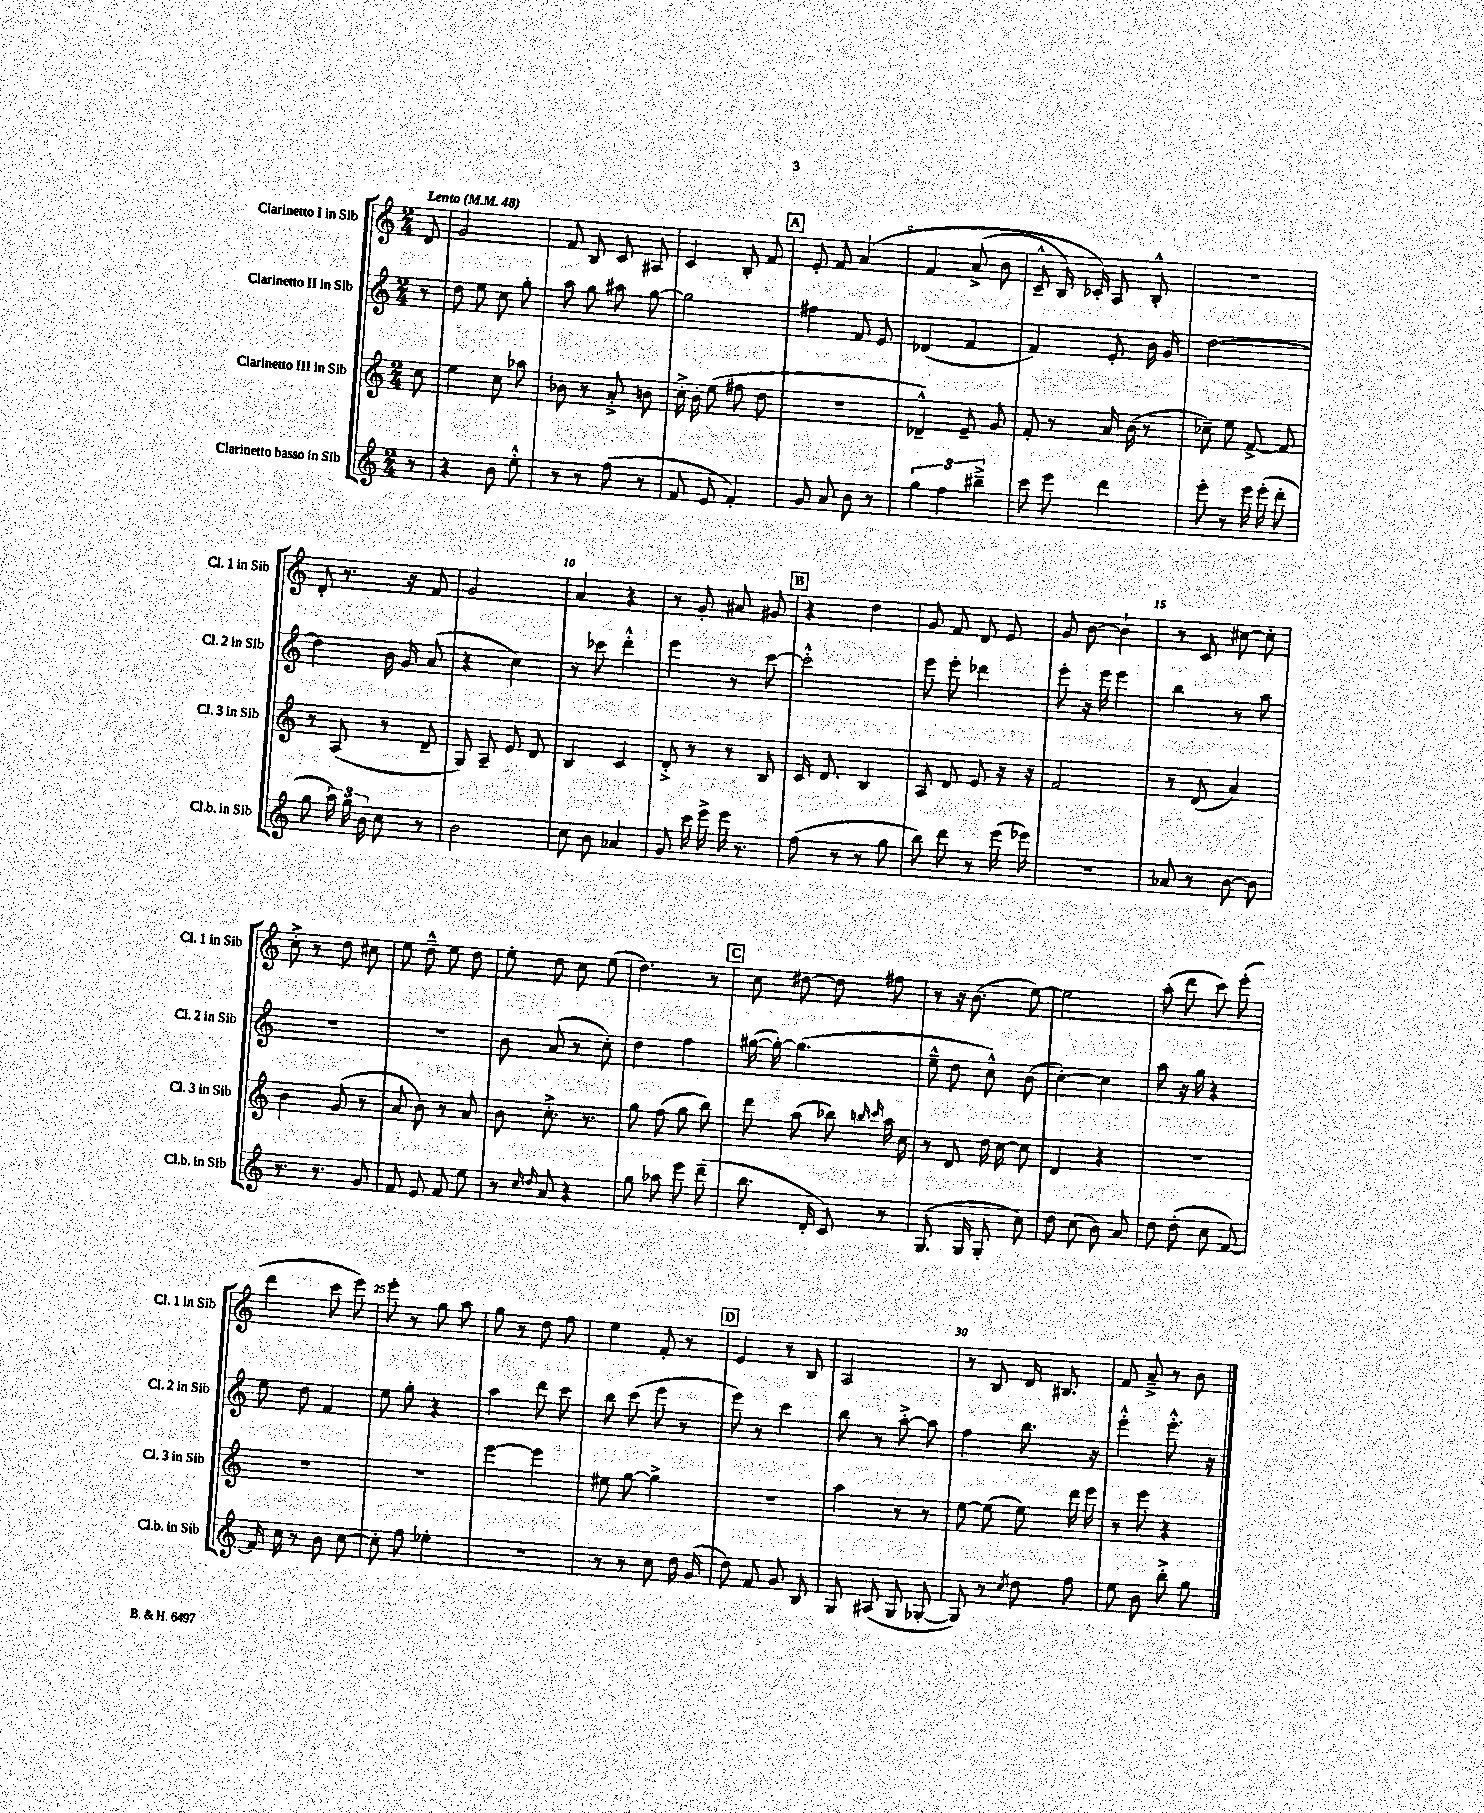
<<
\new StaffGroup <<
\new Staff = "s0" \with { instrumentName = "Clarinetto I in Sib" shortInstrumentName = "Cl. 1 in Sib" } {
    \clef treble \key c \major \numericTimeSignature \time 2/4 \partial 8 \tempo "Lento" 4 = 48
    \autoBeamOff d'8 |
    g'2 |
    f'8 b8 c'8 ais8 |
    c'4 b8-. f'8 |
    \mark \markup { \box "A" } e'8-. f'8 a'4\( |
    f'4 a'8->( b'8 |
    c'8---^ b16) ces'16-.\) a8 b8-.-^ |
    R2 |
    d'8-. r8. r16 f'8 |
    g'2 |
    a'4 r4 |
    r8 g'8-. ais'8 gis'8 |
    \mark \markup { \box "B" } r4 d''4 |
    g'8 f'8 d'8 e'8 |
    g'8 b'8~ b'4-! |
    r8 c'8 cis''8~ cis''8-. |
    c''8-.-> r8 d''8 cis''8 |
    e''8 d''8---^ e''8 d''8 |
    e''8-. d''8 c''8 e''8( |
    d''4.) r8 |
    \mark \markup { \box "C" } c''8 dis''8~ dis''8 fis''8 |
    r8 r16 b'8.( e''8~) |
    e''2 |
    a''8-.( d'''8 c'''8) e'''8-.( |
    d'''4 c'''8 e'''8) |
    e'''8-. r8 g''8 a''8 |
    g''8 r8 d''8 f''8 |
    e''4 f'8-. r8 |
    \mark \markup { \box "D" } e'4 r8 b8 |
    a2 |
    r8 b8 d'16 bis8. |
    f'8 a'8---> r8 b'8 \bar "|." |
}
\new Staff = "s1" \with { instrumentName = "Clarinetto II in Sib" shortInstrumentName = "Cl. 2 in Sib" } {
    \clef treble \key c \major \numericTimeSignature \time 2/4 \partial 8
    \autoBeamOff r8 |
    d''8 e''8 c''8 g''8-. |
    a''8 g''8 ais''8 g''8~ |
    g''2 |
    \mark \markup { \box "A" } fis''4 f'8 e'8 |
    des'4( f'4 |
    f'4) e'8-. b'16 g'16 |
    d''2~ |
    d''4 b'16 g'16 a'8( |
    r4 c''4) |
    r8 ces'''8 d'''4-.-^ |
    e'''4 r8 c'''8~ |
    \mark \markup { \box "B" } c'''2-.-^ |
    e'''8 e'''8-. des'''4 |
    e'''8-. r16 e'''16 e'''4 |
    b''4 r8 a''8 |
    R2 |
    R2 |
    b'8 a'8( r8 c''8-.) |
    d''4 f''4 |
    \mark \markup { \box "C" } gis''16~( gis''16~-.) gis''4.( |
    e''8---^ d''8 c''8-^) b'8( |
    c''4~-.) c''4 |
    a''8 r16 g''16 r4 |
    e''8 d''8 f'4 |
    e''8 g''8-. r4 |
    a''4 d'''8 c'''8 |
    b''8 c'''8( e'''8 r8 |
    \mark \markup { \box "D" } e'''8) r8 c'''4 |
    b''8 r8 a''8~-.-> a''8 |
    f''4 b''8. r16 |
    e'''4-.-^ e'''8.-.-^ r16 \bar "|." |
}
\new Staff = "s2" \with { instrumentName = "Clarinetto III in Sib" shortInstrumentName = "Cl. 3 in Sib" } {
    \clef treble \key c \major \numericTimeSignature \time 2/4 \partial 8
    \autoBeamOff c''8 |
    e''4 c''8 aes''8 |
    bes'8 r8 a'8-.-> b'8 |
    c''16-.-> b'16-. e''8( fis''8 d''8 |
    \mark \markup { \box "A" } R2 |
    des'4---^) e'8-- g'8 |
    f'8-. r8 a'16 b'16( r8 |
    ces''8--) e''8 f'8~-> f'8 |
    r8 a8( r8 d'8-- |
    g8) a8-- e'8 d'8 |
    b4 c'4 |
    d'8-.-> r8 r8 b8 |
    \mark \markup { \box "B" } c'16 d'8. b4 |
    a8 d'8 e'8 r16 r16 |
    f'2 |
    r8 d'8( a'4) |
    b'4 g'8( r8 |
    a'8 b'8) r8 a'8 |
    b'8 c''8.-.-> r8. |
    g''8 f''8( g''8 b''8) |
    \mark \markup { \box "C" } d'''8 a''8( bes''8) \grace { b''16 c'''16 } a''16 c''16 |
    r8 d'8 d''16 c''16~ c''8 |
    d'4 r4 |
    R2 |
    R2 |
    R2 |
    e'''4~ e'''4 |
    eis''8 g''8~ g''4-> |
    \mark \markup { \box "D" } r2 |
    a''4 r8 r8 |
    e''8~ e''8( e''8) d'''16 e'''16 |
    r8 e'''8 r4 \bar "|." |
}
\new Staff = "s3" \with { instrumentName = "Clarinetto basso in Sib" shortInstrumentName = "Cl.b. in Sib" } {
    \clef treble \key c \major \numericTimeSignature \time 2/4 \partial 8
    \autoBeamOff r8 |
    r4 b'8 e''8-.-^ |
    r8 r8 f''8( r8 |
    f'8 e'8 f'4-.) |
    \mark \markup { \box "A" } g'8 a'8 b'8 r8 |
    \tuplet 3/2 { g''4 f''4 bis''4---> } |
    c'''8 e'''8 d'''4 |
    e'''8-. r8 e'''16 e'''16-.( d'''8-. |
    g''8 \tuplet 3/2 { a''16) g''16 b'16 } c''8 r8 |
    b'2 |
    c''8 b'8 aes'4 |
    g'8 c'''16 e'''16-> e'''16 r8. |
    \mark \markup { \box "B" } f''8( r8 r8 g''8 |
    b''8) d'''8 r8 e'''16( ees'''16) |
    R2 |
    aes'8 r8 b'8~ b'8 |
    r8. r8. g'8 |
    f'8 e'8 f'8 e''8 |
    r8 \grace { c''16 d''16 } a'8 r4 |
    g''8 aes''8 e'''8 d'''8--( |
    \mark \markup { \box "C" } b''8. d'16-. c'8) r8 |
    g8.( g16 g8-. c''8) |
    d''8 c''8( b'8) a'8 |
    d''8 d''8-.( c''8 f'8~) |
    f'16 c''16 r8 b'8 c''8~ |
    c''8-. f''8 ees''4-. |
    R2 |
    r8 r8 c''8 d''16 g'16( |
    \mark \markup { \box "D" } d''8) f'8 g'8 b8 |
    g8 ais8( g8 ges8~-. |
    ges8) r8 \acciaccatura { c''8 } d''8 f''8 |
    e''8 b'8 b''8-.-> g''8 \bar "|." |
}
>>
>>
\layout { \context { \Score \override BarNumber.break-visibility = ##(#f #t #t) barNumberVisibility = #(every-nth-bar-number-visible 5) } }
